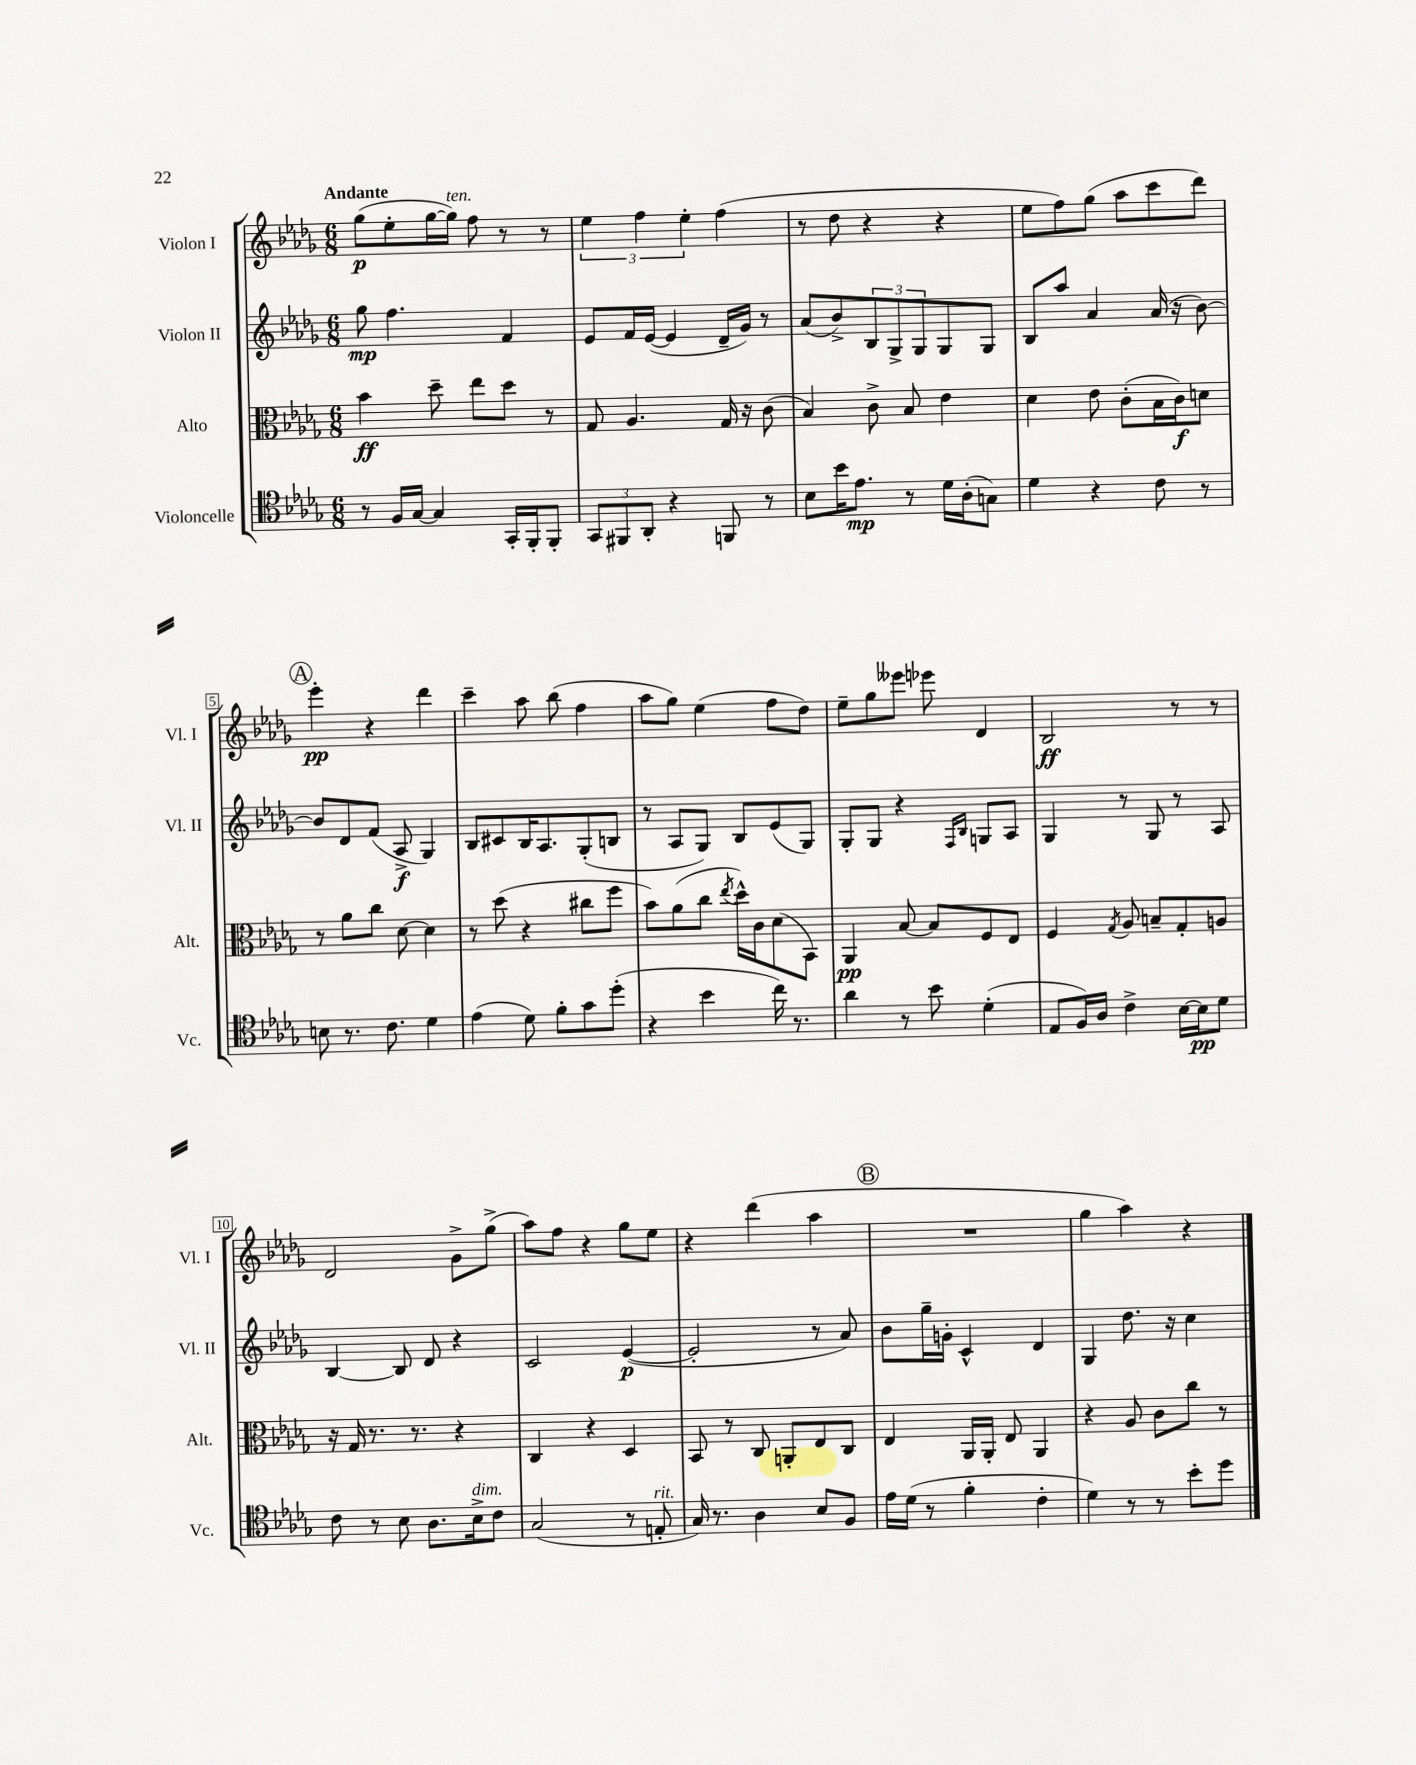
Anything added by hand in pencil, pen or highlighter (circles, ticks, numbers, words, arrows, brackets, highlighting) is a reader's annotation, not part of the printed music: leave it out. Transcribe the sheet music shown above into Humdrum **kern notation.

**kern	**dynam	**kern	**dynam	**kern	**dynam	**kern	**dynam
*part4	*part4	*part3	*part3	*part2	*part2	*part1	*part1
*staff4	*staff4	*staff3	*staff3	*staff2	*staff2	*staff1	*staff1
*I"Violoncelle	*	*I"Alto	*	*I"Violon II	*	*I"Violon I	*
*I'Vc.	*	*I'Alt.	*	*I'Vl. II	*	*I'Vl. I	*
*clefC4	*	*clefC3	*	*clefG2	*	*clefG2	*
*k[b-e-a-d-g-]	*	*k[b-e-a-d-g-]	*	*k[b-e-a-d-g-]	*	*k[b-e-a-d-g-]	*
*M6/8	*	*M6/8	*	*M6/8	*	*M6/8	*
=1	=1	=1	=1	=1	=1	=1	=1
!	!	!	!	!	!	!LO:TX:a:B:t=Andante	!
8r	.	4b-\	ff	8gg-\	mp	(8gg-\L	p
16F/LL	.	.	.	4.ff\	.	8ee-'\	.
[16G-/JJ	.	.	.	.	.	.	.
4G-/]	.	8dd-~\	.	.	.	[16gg-\L	.
!	!	!	!	!	!	!LO:TX:a:i:t=ten.	!
.	.	.	.	.	.	16gg-\JJ])	.
.	.	8ee-\L	.	.	.	8ff\	.
16GG-'/LL	.	8dd-\J	.	4f/	.	8r	.
16FF'/J	.	.	.	.	.	.	.
8FF'/J	.	8r	.	.	.	8r	.
=2	=2	=2	=2	=2	=2	=2	=2
12GG-/L	.	8G-/	.	8e-/L	.	6ee-\	.
12FF#X/	.	.	.	.	.	.	.
.	.	4.A-/	.	16f/L	.	.	.
12AA-'/J	.	.	.	.	.	6ff\	.
.	.	.	.	([16e-/JJ	.	.	.
4r	.	.	.	4e-/]	.	.	.
.	.	.	.	.	.	6ee-'\	.
8FFn/	.	16G-/	.	16d-~/LL	.	(4ff\	.
.	.	16r	.	16g-/JJ)	.	.	.
8r	.	(8c\	.	8r	.	.	.
=3	=3	=3	=3	=3	=3	=3	=3
8B-\L	.	4B-/)	.	(8a-/L	.	8r	.
16b-\K	.	.	.	8b-^/)	.	8dd-\	.
8.e-\J	mp	.	.	.	.	.	.
.	.	8c^\	.	12B-/	.	4r	.
.	.	.	.	12G-^/	.	.	.
8r	.	8B-/	.	.	.	.	.
.	.	.	.	12G-/	.	.	.
16d-\LL	.	4e-\	.	8G-/	.	4r	.
(16A-'\J	.	.	.	.	.	.	.
8Gn\J)	.	.	.	8G-/J	.	.	.
=4	=4	=4	=4	=4	=4	=4	=4
4d-\	.	4d-\	.	8B-/L	.	8ee-\L	.
.	.	.	.	8aa-/J	.	8ff\)	.
4r	.	8e-\	.	4a-/	.	(8gg-\J	.
.	.	(8c'\L	.	.	.	8aa-\L	.
8c\	.	16B-\L	.	(16a-/	.	8ccc\	.
.	.	16c\J)	f	16r	.	.	.
8r	.	8dn\J	.	[8b-\)	.	8ddd-\J)	.
!!LO:LB:g=z
!!LO:REH:place=s1:t=A
=5	=5	=5	=5	=5	=5	=5	=5
8Bn\	.	8r	.	8b-/L]	.	4eee-'\	pp
8.r	.	8a-\L	.	8d-/	.	.	.
.	.	8cc\J	.	(8f/J	.	4r	.
8.c\	.	.	.	.	.	.	.
.	.	[8d-\	.	8A-^/	f	.	.
4d-\	.	4d-\]	.	4G-/)	.	4ddd-\	.
=6	=6	=6	=6	=6	=6	=6	=6
(4e-\	.	8r	.	8B-/L	.	4ccc~\	.
.	.	(8dd-\	.	8c#X/	.	.	.
8d-\)	.	4r	.	16B-/K	.	8aa-\	.
.	.	.	.	8.A-/	.	.	.
8f'\L	.	.	.	.	.	(8bb-\	.
8g-\	.	8cc#X\L	.	(8G-'/	.	4ff\	.
(8dd-'\J	.	8ff\J	.	8Bn/J	.	.	.
=7	=7	=7	=7	=7	=7	=7	=7
4r	.	8b-\L)	.	8r	.	8aa-\L	.
.	.	(8a-\	.	8A-/L	.	8gg-\J)	.
4b-\	.	8cc\J	.	8G-/J)	.	(4ee-\	.
.	.	8qee-/	.	.	.	.	.
.	.	16dd-^^\LL)	.	8B-/L	.	.	.
.	.	16c\J	.	.	.	.	.
16cc\)	.	(8d-\	.	(8e-/	.	8ff\L	.
8.r	.	.	.	.	.	.	.
.	.	8BB-\J)	.	8G-/J)	.	8dd-\J)	.
=8	=8	=8	=8	=8	=8	=8	=8
4a-\	.	4AA-/	pp	8G-'/L	.	8ee-~\L	.
.	.	.	.	8G-/J	.	8gg-\	.
8r	.	[8B-/	.	4r	.	8eee--X\J	.
8b-\	.	8B-/L]	.	.	.	8eee-X\	.
.	.	.	.	16qqF/LL	.	.	.
.	.	.	.	16qqB-/JJ	.	.	.
(4d-'\	.	8F/	.	8Gn/L	.	4d-/	.
.	.	8E-/J	.	8A-/J	.	.	.
=9	=9	=9	=9	=9	=9	=9	=9
8E-/L	.	4F/	.	4G-/	.	2B-/	ff
16F/L)	.	.	.	.	.	.	.
16A-/JJ	.	.	.	.	.	.	.
.	.	8qG-/	.	.	.	.	.
4c^\	.	8A-/	.	8r	.	.	.
.	.	8Bn~/L	.	8G-/	.	.	.
[16B-\LL	.	8G-'/	.	8r	.	8r	.
16B-\J]	pp	.	.	.	.	.	.
8d-\J	.	8An/J	.	8A-/	.	8r	.
!!LO:LB:g=z
=10	=10	=10	=10	=10	=10	=10	=10
8c\	.	16r	.	[4B-/	.	2d-/	.
.	.	16G-/	.	.	.	.	.
8r	.	8.r	.	.	.	.	.
8B-\	.	.	.	8B-/]	.	.	.
.	.	8.r	.	.	.	.	.
8.A-\L	.	.	.	8d-/	.	.	.
.	.	4r	.	4r	.	8g-^\L	.
!LO:TX:a:i:t=dim.	!	!	!	!	!	!	!
16B-^\k	.	.	.	.	.	.	.
8c\J	.	.	.	.	.	(8gg-^\J	.
=11	=11	=11	=11	=11	=11	=11	=11
(2G-/	.	4C/	.	2c/	.	8aa-\L)	.
.	.	.	.	.	.	8ff\J	.
.	.	4r	.	.	.	4r	.
8r	.	4D-/	.	([4e-/	p	8gg-\L	.
!LO:TX:a:i:t=rit.	!	!	!	!	!	!	!
8En'/	.	.	.	.	.	8ee-\J	.
=12	=12	=12	=12	=12	=12	=12	=12
16G-/)	.	8BB-/	.	2e-'/]	.	4r	.
8.r	.	.	.	.	.	.	.
.	.	8r	.	.	.	.	.
4A-\	.	8C/	.	.	.	(4ddd-\	.
.	.	8AAn'/L	.	.	.	.	.
8B-/L	.	8E-/	.	8r	.	4aa-\	.
8F/J	.	8C/J	.	8a-/)	.	.	.
!!LO:REH:place=s1:t=B
=13	=13	=13	=13	=13	=13	=13	=13
16e-\LL	.	4E-/	.	8b-\L	.	2.r	.
(16d-\JJ	.	.	.	.	.	.	.
8r	.	.	.	16gg-~\L	.	.	.
.	.	.	.	16gn'\JJ	.	.	.
4f'\	.	16AA-/LL	.	4c^^/	.	.	.
.	.	16AA-'/JJ	.	.	.	.	.
.	.	8E-/	.	.	.	.	.
4c'\	.	4AA-/	.	4d-/	.	.	.
=14	=14	=14	=14	=14	=14	=14	=14
4d-\)	.	4r	.	4G-/	.	4gg-\	.
8r	.	8A-/	.	8.dd-\	.	4aa-\)	.
8r	.	8c\L	.	.	.	.	.
.	.	.	.	16r	.	.	.
8b-'\L	.	8cc\J	.	4cc\	.	4r	.
8dd-\J	.	8r	.	.	.	.	.
==	==	==	==	==	==	==	==
*-	*-	*-	*-	*-	*-	*-	*-
